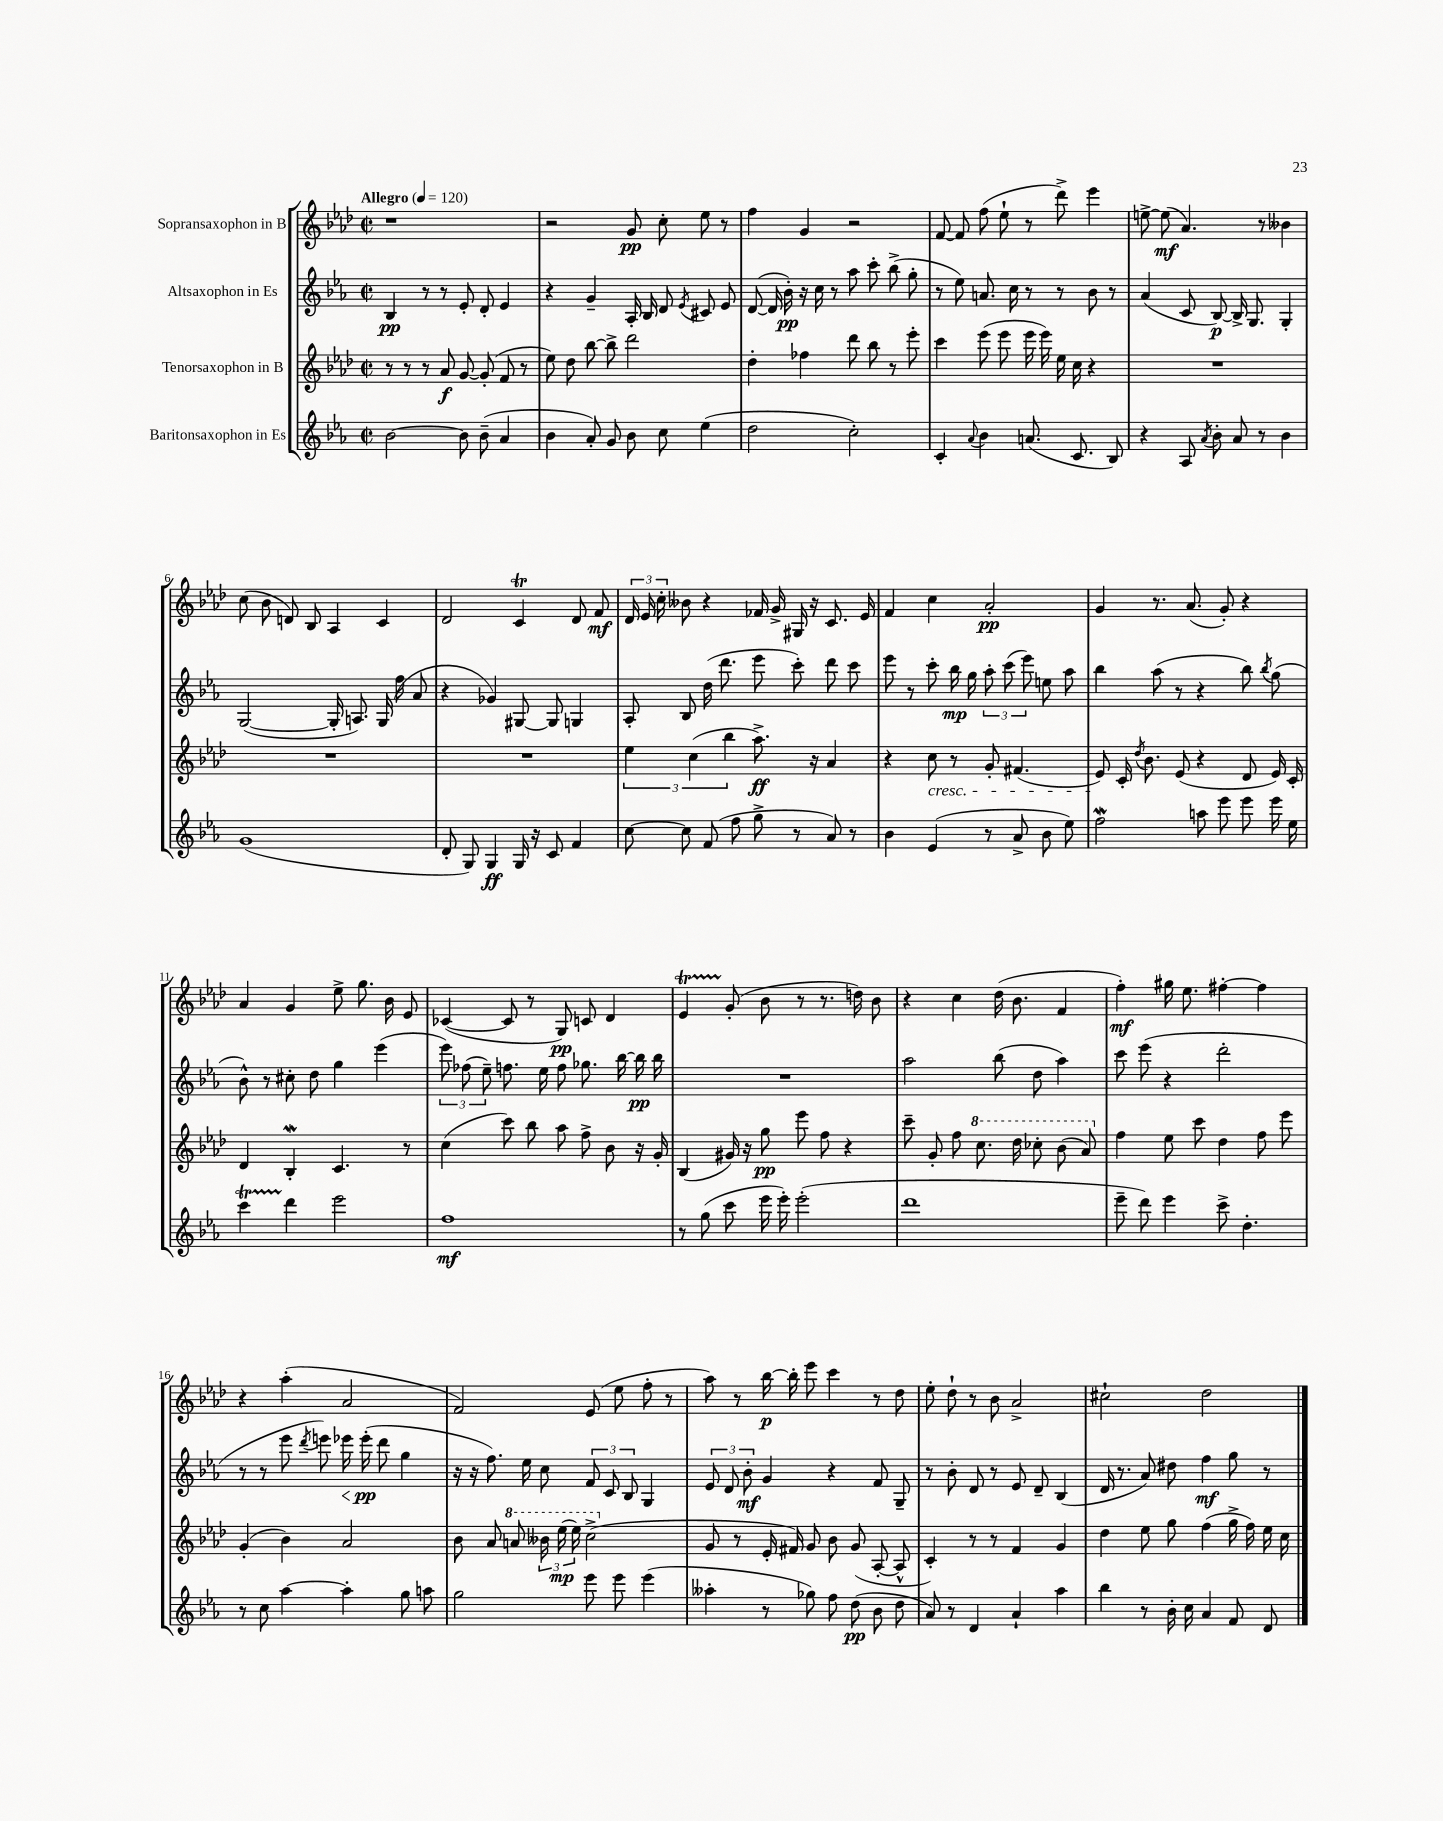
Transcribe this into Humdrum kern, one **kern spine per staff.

**kern	**dynam	**kern	**dynam	**kern	**dynam	**kern	**dynam
*part4	*part4	*part3	*part3	*part2	*part2	*part1	*part1
*staff4	*staff4	*staff3	*staff3	*staff2	*staff2	*staff1	*staff1
*I"Baritonsaxophon in Es	*	*I"Tenorsaxophon in B	*	*I"Altsaxophon in Es	*	*I"Sopransaxophon in B	*
*clefG2	*	*clefG2	*	*clefG2	*	*clefG2	*
*k[b-e-a-]	*	*k[b-e-a-d-]	*	*k[b-e-a-]	*	*k[b-e-a-d-]	*
*M2/2	*	*M2/2	*	*M2/2	*	*M2/2	*
*met(c|)	*	*met(c|)	*	*met(c|)	*	*met(c|)	*
*MM120	*	*MM120	*	*MM120	*	*MM120	*
=1	=1	=1	=1	=1	=1	=1	=1
!	!	!	!	!	!	!LO:TX:a:B:t=Allegro	!
[2b-\	.	8r	.	4B-/	pp	1r	.
.	.	8r	.	.	.	.	.
.	.	8r	.	8r	.	.	.
.	.	8a-/	f	8r	.	.	.
8b-\]	.	[8g/	.	8e-'/	.	.	.
(8b-~\	.	(8g'/]	.	8d'/	.	.	.
4a-/	.	8f/	.	4e-/	.	.	.
.	.	8r	.	.	.	.	.
=2	=2	=2	=2	=2	=2	=2	=2
4b-\	.	8ee-\)	.	4r	.	2r	.
.	.	8dd-\	.	.	.	.	.
8a-'/)	.	[8bb-\	.	4g~/	.	.	.
8g/	.	8bb-^\]	.	.	.	.	.
8b-\	.	2ddd-\	.	16A-'/	.	8g/	pp
.	.	.	.	16B-/	.	.	.
8cc\	.	.	.	8d/	.	8cc'\	.
.	.	.	.	8qe-/	.	.	.
(4ee-\	.	.	.	8c#X/	.	8ee-\	.
.	.	.	.	8e-/	.	8r	.
=3	=3	=3	=3	=3	=3	=3	=3
2dd\	.	4dd-'\	.	([8d/	.	4ff\	.
.	.	.	.	16d/]	.	.	.
.	.	.	.	16b-'\)	pp	.	.
.	.	4ff-X\	.	16r	.	4g/	.
.	.	.	.	16cc\	.	.	.
.	.	.	.	8r	.	.	.
2cc'\)	.	8ddd-\	.	8aa-\	.	2r	.
.	.	8bb-\	.	8ccc'\	.	.	.
.	.	8r	.	(8bb-^\	.	.	.
.	.	8eee-'\	.	8gg'\	.	.	.
=4	=4	=4	=4	=4	=4	=4	=4
4c'/	.	4ccc\	.	8r	.	[8f/	.
.	.	.	.	8ee-\)	.	8f/]	.
8qqa-/	.	.	.	.	.	.	.
4b-\	.	(8eee-\	.	8.an/	.	(8ff\	.
.	.	8eee-\	.	.	.	8ee-`\	.
.	.	.	.	16cc\	.	.	.
(8.an/	.	16eee-\	.	8r	.	8r	.
.	.	16eee-\)	.	.	.	.	.
.	.	16ee-\	.	8r	.	8ddd-^\)	.
8.c/	.	16cc\	.	.	.	.	.
.	.	4r	.	8b-\	.	4eee-\	.
8B-/)	.	.	.	8r	.	.	.
=5	=5	=5	=5	=5	=5	=5	=5
4r	.	1r	.	(4a-/	.	[8een^\	.
.	.	.	.	.	.	(8ee\]	mf
8A-/	.	.	.	8c/	.	4.a-/)	.
8qa-/	.	.	.	.	.	.	.
8b-'\	.	.	.	[8B-/)	p	.	.
8a-/	.	.	.	16B-^/]	.	.	.
.	.	.	.	8.G/	.	.	.
8r	.	.	.	.	.	8r	.
4b-\	.	.	.	4G'/	.	4b--X\	.
!!LO:LB:g=z
=6	=6	=6	=6	=6	=6	=6	=6
(1g	.	1r	.	([2G/	.	(8cc\	.
.	.	.	.	.	.	8b-\	.
.	.	.	.	.	.	8dn/)	.
.	.	.	.	.	.	8B-/	.
.	.	.	.	16G'/]	.	4A-/	.
.	.	.	.	8.An/)	.	.	.
.	.	.	.	(16G/	.	4c/	.
.	.	.	.	16ff\	.	.	.
.	.	.	.	8a-/	.	.	.
=7	=7	=7	=7	=7	=7	=7	=7
8d'/	.	1r	.	4r	.	2d-/	.
8G/)	.	.	.	.	.	.	.
4G/	ff	.	.	4g-X/)	.	.	.
16G/	.	.	.	[8G#X/	.	4ct/	.
16r	.	.	.	.	.	.	.
8c/	.	.	.	8G#/]	.	.	.
4f/	.	.	.	4Gn/	.	8d-/	.
.	.	.	.	.	.	8f/	mf
=8	=8	=8	=8	=8	=8	=8	=8
[8cc\	.	6ee-\	.	8A-'/	.	24d-/	.
.	.	.	.	.	.	24e-/	.
.	.	.	.	.	.	24cc'\	.
8cc\]	.	.	.	8B-/	.	8b--X\	.
.	.	(6cc\	.	.	.	.	.
(8f/	.	.	.	(16dd\	.	4r	.
.	.	.	.	8.ddd\	.	.	.
.	.	6bb-\	.	.	.	.	.
8ff\	.	.	.	.	.	.	.
8gg^\	.	8.aa-^\)	ff	8eee-\	.	16f-X/	.
.	.	.	.	.	.	16g^/	.
8r	.	.	.	8ccc'\)	.	16G#X/	.
.	.	16r	.	.	.	16r	.
8a-/)	.	4a-/	.	8ddd\	.	8.c/	.
8r	.	.	.	8ccc\	.	.	.
.	.	.	.	.	.	16e-/	.
=9	=9	=9	=9	=9	=9	=9	=9
4b-\	.	4r	.	8eee-\	.	4f/	.
.	.	.	.	8r	.	.	.
!	!	!LO:TX:b:i:t=cresc.	!	!	!	!	!
(4e-/	.	8cc\	.	8ccc'\	.	4cc\	.
.	.	8r	.	16bb-\	mp	.	.
.	.	.	.	16gg\	.	.	.
8r	.	8g'/	.	12aa-'\	.	2a-'/	pp
.	.	.	.	(12ccc\	.	.	.
8a-^/	.	(4.f#X/	.	.	.	.	.
.	.	.	.	12eee-\)	.	.	.
8b-\	.	.	.	8een\	.	.	.
8ee-\)	.	.	.	8aa-\	.	.	.
=10	=10	=10	=10	=10	=10	=10	=10
2ffW\	.	8e-/)	.	4bb-\	.	4g/	.
.	.	16c'/	.	.	.	.	.
.	.	8qdd-/	.	.	.	.	.
.	.	8.b-\	.	.	.	.	.
.	.	.	.	(8aa-\	.	8.r	.
.	.	(8e-/	.	8r	.	.	.
.	.	.	.	.	.	(8.a-/	.
8aan\	.	4r	.	4r	.	.	.
8eee-\	.	.	.	.	.	8g'/)	.
8eee-\	.	8d-/	.	8bb-\)	.	4r	.
.	.	.	.	8qbb-/	.	.	.
16eee-\	.	16e-/)	.	(8gg\	.	.	.
16ee-\	.	16c'/	.	.	.	.	.
!!LO:LB:g=z
=11	=11	=11	=11	=11	=11	=11	=11
4cccT\	.	4d-/	.	8b-^^\)	.	4a-/	.
.	.	.	.	8r	.	.	.
4ddd\	.	4B-W'/	.	8cc#X'\	.	4g/	.
.	.	.	.	8dd\	.	.	.
2eee-\	.	4.c/	.	4gg\	.	8ee-^\	.
.	.	.	.	.	.	8.gg\	.
.	.	.	.	(4eee-\	.	.	.
.	.	.	.	.	.	16b-\	.
.	.	8r	.	.	.	8e-/	.
=12	=12	=12	=12	=12	=12	=12	=12
1ff	mf	(4cc\	.	12eee-\)	.	([4c-X/	.
.	.	.	.	(12ff-X\	.	.	.
.	.	.	.	12ee-~\)	.	.	.
.	.	8ccc\)	.	8.ffn\	.	8c-/]	.
.	.	8bb-\	.	.	.	8r	.
.	.	.	.	16ee-\	.	.	.
.	.	8aa-\	.	8ff\	.	8G/)	pp
.	.	8ff^\	.	8.gg-X\	.	8cn/	.
.	.	8b-\	.	.	.	4d-/	.
.	.	.	.	[16bb-\	.	.	.
.	.	16r	.	16bb-\]	pp	.	.
.	.	16g'/	.	16bb-\	.	.	.
=13	=13	=13	=13	=13	=13	=13	=13
8r	.	(4B-/	.	1r	.	4e-T/	.
(8gg\	.	.	.	.	.	.	.
8ccc\	.	16g#X/)	.	.	.	(8g'/	.
.	.	16r	.	.	.	.	.
16eee-\	.	8gg\	pp	.	.	8b-\	.
16eee-'\)	.	.	.	.	.	.	.
(2eee-'\	.	8eee-\	.	.	.	8r	.
.	.	8ff\	.	.	.	8.r	.
.	.	4r	.	.	.	.	.
.	.	.	.	.	.	16ddn\)	.
.	.	.	.	.	.	8b-\	.
=14	=14	=14	=14	=14	=14	=14	=14
1ddd	.	8ccc~\	.	2aa-\	.	4r	.
.	.	8g'/	.	.	.	.	.
.	.	8ff\	.	.	.	4cc\	.
*	*	*8va	*	*	*	*	*
.	.	8.ccc\	.	.	.	.	.
.	.	.	.	(8bb-\	.	(16dd-\	.
.	.	16ddd-\	.	.	.	8.b-\	.
.	.	8ccc-X'\	.	8dd\	.	.	.
.	.	(8bb-\	.	4aa-\)	.	4f/	.
.	.	8aa-/)	.	.	.	.	.
=15	=15	=15	=15	=15	=15	=15	=15
*	*	*X8va	*	*	*	*	*
8eee-~\	.	4ff\	.	8ccc\	.	4ff'\)	mf
8ddd\)	.	.	.	(8eee-\	.	.	.
4eee-\	.	8ee-\	.	4r	.	16gg#X\	.
.	.	.	.	.	.	8.ee-\	.
.	.	8ccc\	.	.	.	.	.
8ccc^\	.	4dd-\	.	2ddd'\	.	[4ff#X'\	.
4.dd'\	.	.	.	.	.	.	.
.	.	8ff\	.	.	.	4ff#\]	.
.	.	8eee-\	.	.	.	.	.
!!LO:LB:g=z
=16	=16	=16	=16	=16	=16	=16	=16
8r	.	(4g'/	.	8r	.	4r	.
8cc\	.	.	.	8r	.	.	.
[4aa-\	.	4b-\)	.	8eee-\	.	(4aa-'\	.
.	.	.	.	8qddd/	.	.	.
.	.	.	.	8eeen\)	.	.	.
!	!	!	!	!	!LO:HP:b	!	!
4aa-'\]	.	2a-/	.	16eee-X\	<	2a-/	.
.	.	.	.	(16eee-'\	pp	.	.
.	.	.	.	8ddd\	[	.	.
8gg\	.	.	.	4gg\	.	.	.
8aan\	.	.	.	.	.	.	.
=17	=17	=17	=17	=17	=17	=17	=17
2gg\	.	8b-\	.	16r	.	2f/)	.
.	.	.	.	16r	.	.	.
.	.	8a-/	.	8.ff\)	.	.	.
*	*	*8va	*	*	*	*	*
.	.	8aan/	.	.	.	.	.
.	.	.	.	16ee-\	.	.	.
.	.	24bb--X\	.	8cc\	.	.	.
.	.	(24eee-\	mp	.	.	.	.
.	.	24eee-\)	.	.	.	.	.
8eee-\	.	(2ccc^\	.	12f/	.	(8e-/	.
.	.	.	.	12c/	.	.	.
8eee-\	.	.	.	.	.	8ee-\	.
.	.	.	.	12B-/	.	.	.
(4eee-\	.	.	.	4G/	.	8ff'\	.
.	.	.	.	.	.	8r	.
=18	=18	=18	=18	=18	=18	=18	=18
*	*	*X8va	*	*	*	*	*
4aa--X'\	.	8g/	.	12e-/	.	8aa-\)	.
.	.	.	.	12d/	.	.	.
.	.	8r	.	.	.	8r	.
.	.	.	.	12b-'\	mf	.	.
8r	.	16e-'/	.	4g/	.	[16bb-\	p
.	.	16f#X/)	.	.	.	16bb-'\]	.
8gg-X\)	.	8g/	.	.	.	8eee-\	.
8ff\	.	8b-\	.	4r	.	4ccc\	.
(8dd\	pp	(8g/	.	.	.	.	.
8b-\	.	[8A-'/	.	8f/	.	8r	.
8dd\	.	8A-^^/]	.	8G~/	.	8dd-\	.
=19	=19	=19	=19	=19	=19	=19	=19
8a-/)	.	4c'/)	.	8r	.	8ee-'\	.
8r	.	.	.	8b-'\	.	8dd-`\	.
4d/	.	8r	.	8d/	.	8r	.
.	.	8r	.	8r	.	8b-\	.
4a-`/	.	4f/	.	8e-/	.	2a-^/	.
.	.	.	.	8d~/	.	.	.
4aa-\	.	4g/	.	(4B-/	.	.	.
=20	=20	=20	=20	=20	=20	=20	=20
4bb-\	.	4dd-\	.	16d/	.	2cc#X`\	.
.	.	.	.	8.r	.	.	.
8r	.	8ee-\	.	8a-/)	.	.	.
16b-'\	.	8gg\	.	8dd#X\	.	.	.
16cc\	.	.	.	.	.	.	.
4a-/	.	(4ff\	.	4ff\	mf	2dd-\	.
8f/	.	16gg^\	.	8gg\	.	.	.
.	.	16ff\)	.	.	.	.	.
8d/	.	16ee-\	.	8r	.	.	.
.	.	16cc\	.	.	.	.	.
==	==	==	==	==	==	==	==
*-	*-	*-	*-	*-	*-	*-	*-
